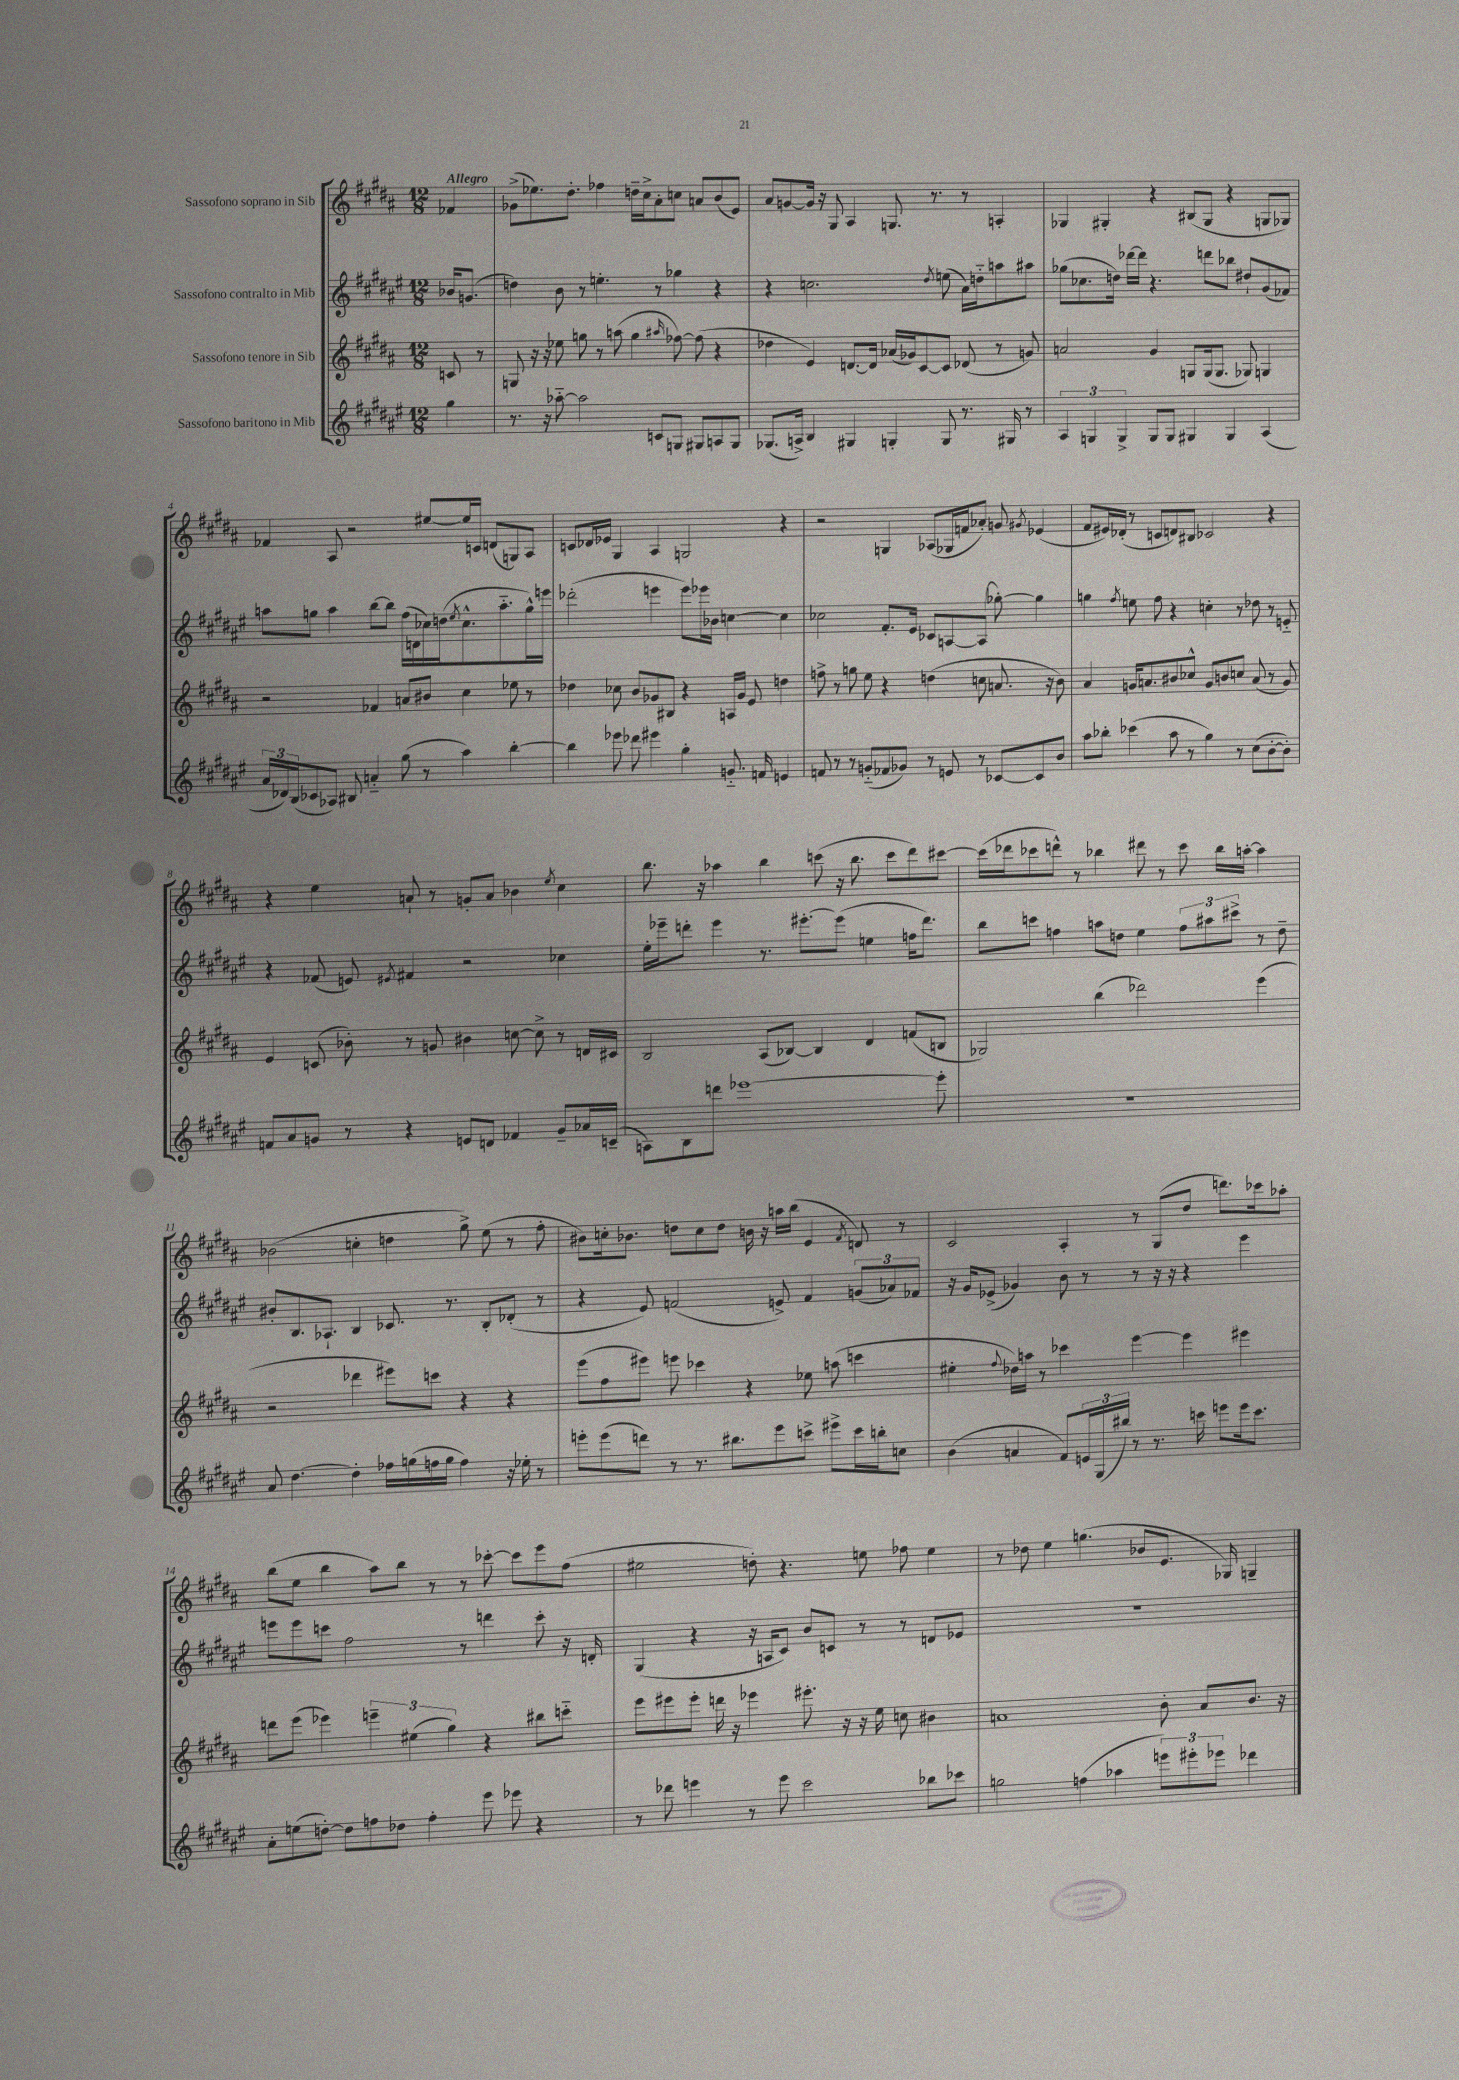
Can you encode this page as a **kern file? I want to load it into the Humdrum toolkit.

**kern	**kern	**kern	**kern
*part4	*part3	*part2	*part1
*staff4	*staff3	*staff2	*staff1
*I"Sassofono baritono in Mib	*I"Sassofono tenore in Sib	*I"Sassofono contralto in Mib	*I"Sassofono soprano in Sib
*clefG2	*clefG2	*clefG2	*clefG2
*k[f#c#g#d#a#e#]	*k[f#c#g#d#a#]	*k[f#c#g#d#a#e#]	*k[f#c#g#d#a#]
*M12/8	*M12/8	*M12/8	*M12/8
=	=	=	=
!	!	!	!LO:TX:a:B:t=Allegro
4gg#\	8cn/	16b-X/KL	4f-X/
.	.	(8.gn/J	.
.	8r	.	.
=1	=1	=1	=1
8.r	8Gn/	4ddn\)	(8g-X^\L
.	16r	.	8.ee-X\)
16r	16r	.	.
[8aa-X\	8ee-X\	8b\	.
.	.	.	8.dd#'\J
2aa-\]	8ggn\	8r	.
.	8r	4.een'\	4ff-X\
.	(8aan\	.	.
.	4gg\	.	16ddn~\LL
.	.	.	16cc#^\J
8cn/L	.	8r	8a#'\
.	16qqaa#X/	.	.
8Gn/J	[8ff-X\)	4gg-X\	8ccn\J
8G#X/L	(8ff-\]	.	8an/L
8An/	4r	4r	(8b/
8G#/J	.	.	8e/J)
=2	=2	=2	=2
(8.G-X/L	4dd-X\	4r	8a#/L
.	.	.	[8gn/
16An^/Jk)	.	.	.
4B/	4e/)	2.ccn\	16g/Jk]
.	.	.	16r
.	.	.	8G#/
4G#X/	[8.dn/L	.	4A#/
.	16d/Jk]	.	.
4Gn'/	(16a-X/LL	.	8.Gn/
.	16g-X/J)	.	.
.	[8c#/	.	.
.	.	.	8.r
.	.	8qdd#/	.
8G/	8c#/J]	(8een\	.
8.r	(8d-X/	16a#\LL)	8r
.	.	16ddn\J	.
.	8r	8aan\	4An'/
16G#X/	.	.	.
8r	8gn/)	8aa#X\J	.
=3	=3	=3	=3
6A#/	2an/	(8gg-X\L	4G-X/
.	.	8.cc-X\	.
6Gn/	.	.	.
.	.	.	4G#X'/
.	.	16ddn\Jk)	.
6G^/	.	.	.
.	.	[16ddd-X\LL	.
.	.	16ddd-\JJ]	.
8G/L	4g#/	4.r	4r
8G/J	.	.	.
4G#X/	8Gn/L	.	(8B#X/L
.	(16G/k	8dddn\L	8G#/J
.	8.G/J	.	.
4G#/	.	8bb-X\J	4r
.	8G-X/)	8dd#X`/L	.
(4A#/	4Gn/	(8g#/	8Gn/L
.	.	8f-X/J)	8G-X/J)
!!LO:LB:g=z
=4	=4	=4	=4
24a#/LL	2r	8aan\L	4f-X/
24d-X/)	.	.	.
(24B/J	.	.	.
8c-X/	.	8ggn\J	.
8A-X/J)	.	4aa\	8A#/
8B#X/	.	.	2r
4an/	4f-X/	[8bb\L	.
.	.	8bb\J]	.
(8gg#\	8an/L	(16ff#\LL	.
.	.	16dn\	.
8r	8b#X/J	16cc-X\)	[8ee#X/L
.	.	(16ddn\J	.
.	.	8qee#/	.
4aa#\)	4cc#\	8.cc-^^\	16ee#/L]
.	.	.	16cn/JJ
.	.	.	(8dn/L
.	.	8.aa\	.
[4bb'\	8ee-X\	.	8Gn/)
.	8r	16gg^^\L)	8A#/J
.	.	16eeen\JJ	.
=5	=5	=5	=5
4bb\]	4dd-X\	(2ddd-X'\	8cn/L
.	.	.	16d-X/L
.	.	.	16e-X/JJ
8eee-X\	8cc-X\	.	4G#/
8ddd-X\	8b/L	.	.
4eee#X\	8g-X/	4eeen\	4A#/
.	8B#X/J	.	.
4gg#'\	4r	8eee\L)	2Gn/
.	.	16eee-X\L	.
.	.	16b-X\JJ	.
8.gn/	16An/LL	[4ccn\	.
.	16g-/JJ	.	.
.	8e/	.	.
16fn/	.	.	.
4en/	4ddn\	4cc\]	4r
=6	=6	=6	=6
8fn/	8ffn^\	2cc-X\	2r
8r	8r	.	.
8r	8ggn\	.	.
(8gn/L	8ee\	.	.
8f-X/	4r	8.f#'/L	4Gn/
8g-X/J)	.	.	.
.	.	16e#/Jk	.
8r	(4ddn\	8c-X/L	(8A-X/L
8en/	.	[8An/	16G-X/L
.	.	.	16fn/J
8r	8ccn\	(8A/J]	8a-X'/J)
[8c-X/L	8.an/	[8gg-X'\)	8gn/
.	.	.	8qg#X/
8c-/]	.	4gg-\]	(4e-X/
.	16r	.	.
8b/J	8b\)	.	.
=7	=7	=7	=7
8aa#\L	4a#/	4ggn\	8f#/L
8bb-X'\J	.	.	16e#X/L)
.	.	.	(16d-X'/JJ
.	.	8qff#/	.
(4ccc-X\	16gn/KL	8een\	8r
.	8.an/	.	.
.	.	8ff#\	8cn/L
8aa#\	8b#X/	4r	8dn/)
8r	8cc-X^^/J	.	8B#X/J
4gg#\)	8g/L	4ccn'\	2c-X/
.	8bn/	.	.
8r	8ccn/J	8r	.
(8cc#\L	(8a/	8dd-X\	.
[8b'\	8r	8r	4r
8b'\J])	8g/)	8en/	.
!!LO:LB:g=z
=8	=8	=8	=8
8fn/L	4e/	4r	4r
8a#/	.	.	.
8gn/J	(8cn/	(8f-X/	4ee\
8r	8b-X'\)	8en/)	.
.	.	8qe#X/	.
4r	8r	4f#X/	8an`/
.	8gn/	.	8r
8en/L	4b#X\	2r	8gn'/L
8dn/J	.	.	8a/J
4f-X/	[8ccn\	.	4b-X\
.	8cc^\]	.	.
.	.	.	8qee/
8g~/L	8r	4cc-X\	4cc#\
16a-X/L	16dn/LL	.	.
(16cn~/JJ	16c#X/JJ	.	.
=9	=9	=9	=9
8An\L)	2B/	16ee#'\LL	8.bb\
.	.	16eee-X~\J	.
8B\	.	8dddn'\J	.
.	.	.	16r
8dddn\J	.	4eee-\	4aa-X\
[1eee-X	.	.	.
.	(8A#/L	8.r	4bb\
.	[8B-X/J)	.	.
.	.	[8.eee#X'\L	.
.	4B-/]	.	(8cccn\
.	.	(8eee#\J]	16r
.	.	.	8.bb\
.	4d#/	4een\	.
.	.	.	8ccc\L
.	(8fn/L	16ffn\KL	8ddd#\)
.	.	8.ddd\J)	.
8eee-'\]	8Bn/J	.	[8ccc#X\J
=10	=10	=10	=10
1.r	2G-X/)	8bb\L	(16ccc#\LL]
.	.	.	16ddd-X\J
.	.	8cccn\J	8ccc-X\
.	.	4ffn\	8dddn^^\J)
.	.	.	8r
.	(4bb\	8aan\L	4bb-X\
.	.	8ddn\J	.
.	2ddd-X\)	4ee#\	8ddd#X\
.	.	.	8r
.	.	12ff\L	8ccc-\
.	.	12aa#X\	.
.	.	.	16bb-\LL
.	.	12ccc#X^\J	.
.	.	.	[16aan'\JJ
.	(4eee\	8r	4aa\]
.	.	8dd~\	.
!!LO:LB:g=z
=11	=11	=11	=11
8a#/	2r	8b#X'/L	(2b-X\
[4.dd#\	.	8.B/	.
.	.	8.A-X`/J	.
4dd#'\]	4ddd-X\	4B/	4ccn'\
16ff-X\LL	8eee#X\L)	8.c-X/	4ddn\
(16ggn\	.	.	.
16ffn\	8cccn\J	.	.
16gg\JJ	.	8.r	.
4ff\)	4r	.	8gg#^\)
.	.	8B'/L	(8ee\
16r	4r	(8d-X'/J	8r
16ee-X'\	.	.	.
8r	.	8r	8ff#'\
=12	=12	=12	=12
8eeen'\L	(8eee\L	4r	8b#X\L)
(8eee\	8ff#\	.	16ccn'\k
.	.	.	8.b-X\J
8dddn\J)	8eee#X\J)	8e#/)	.
8r	8eeen\	(2fn/	8ddn\L
8.r	4ccc-X\	.	8cc\
.	.	.	8dd\J
8.bb#X\L	.	.	.
.	4r	.	16bn\
.	.	.	16r
8eee\	.	8en^/)	16aan\LL
.	.	.	(16bb\JJ
8cccn^\J	8ee-X\	4f/	4e/
8eee#X^\L	(8aan\	.	.
.	.	.	8qf#/
16ccc\L	4cccn\	(12gn/L	8dn/)
16bbn'\J	.	.	.
.	.	12a-X/)	.
8ccn\J	.	.	8r
.	.	12f-X/J	.
=13	=13	=13	=13
(4b\	4ee#X'\	16r	2c#/
.	.	16g#/KL	.
.	.	(8e-X^/J	.
.	8qqff#/	.	.
4an/	16dd-X\LL)	4g-X/)	.
.	16aan\JJ	.	.
.	8r	.	.
8f#/L)	4ccc-X\	8b\	4A#'/
24en/L	.	8r	.
(24G#/	.	.	.
24bb#X/JJ)	.	.	.
8r	[4eee\	8r	8r
8.r	.	16r	(8G#/L
.	.	16r	.
.	4eee\]	4r	8dd#/J
16cccn\	.	.	.
8eeen\L	.	.	8.dddn\L)
16eee\k	4eee#X\	4eee#\	.
8.ccc\J	.	.	16ccc-X\k
.	.	.	8aa-X'\J
!!LO:LB:g=z
=14	=14	=14	=14
8a#'\L	8dddn\L	8eeen\L	(8bb\L
(8een\	(8eee\J	8eee\	8ee\J
[8ddn'\J)	4eee-X\)	8cccn\J	4bb\
8dd\L]	.	2ff#\	.
8ffn\	6eeen~\	.	8aa#\L)
8dd-X\J	.	.	8bb\J
.	(6ee#X\	.	.
4ff'\	.	.	8r
.	6gg#\)	.	.
.	.	8r	8r
8eee#\	4r	4dddn\	[8ccc-X'\
8eee-X\	.	.	8ccc-\L]
4r	8bb#X\L	8ccc'\	8eee\
.	8cccn\J	16r	(8ff#\J
.	.	16dn'/	.
=15	=15	=15	=15
8r	8eee\L	(4G#/	2ee#X\
8ddd-X\	8eee#X\	.	.
4eeen\	8eee#'\J	4r	.
.	16dddn\	.	.
.	16r	.	.
8r	4eee-X\	16r	8ddn'\)
.	.	16An/KL	.
8eee\	.	8c#/J)	4.r
2ccc#\	8.eee#X'\	8b/L	.
.	.	8cn/J	.
.	16r	.	.
.	16r	8r	8een\
.	16ee\	.	.
.	8ccn\	8r	8ff-X\
8bb-X\L	4b#X\	8dn/L	4ee\
8ccc-X\J	.	8e-X/J	.
=16	=16	=16	=16
2ggn\	1an	1.r	8r
.	.	.	8dd-X\
.	.	.	4ee\
(4ffn\	.	.	(4.ggn\
4aa-X\	.	.	.
.	.	.	8b-X/L
12eeen\L)	8b'\	.	8.e/J
12eee#X'\	.	.	.
.	8a/L	.	.
12eee-X\J	.	.	.
.	.	.	16G-X/)
4ddd-X\	8.b/J	.	4Gn~/
.	16r	.	.
==	==	==	==
*-	*-	*-	*-
